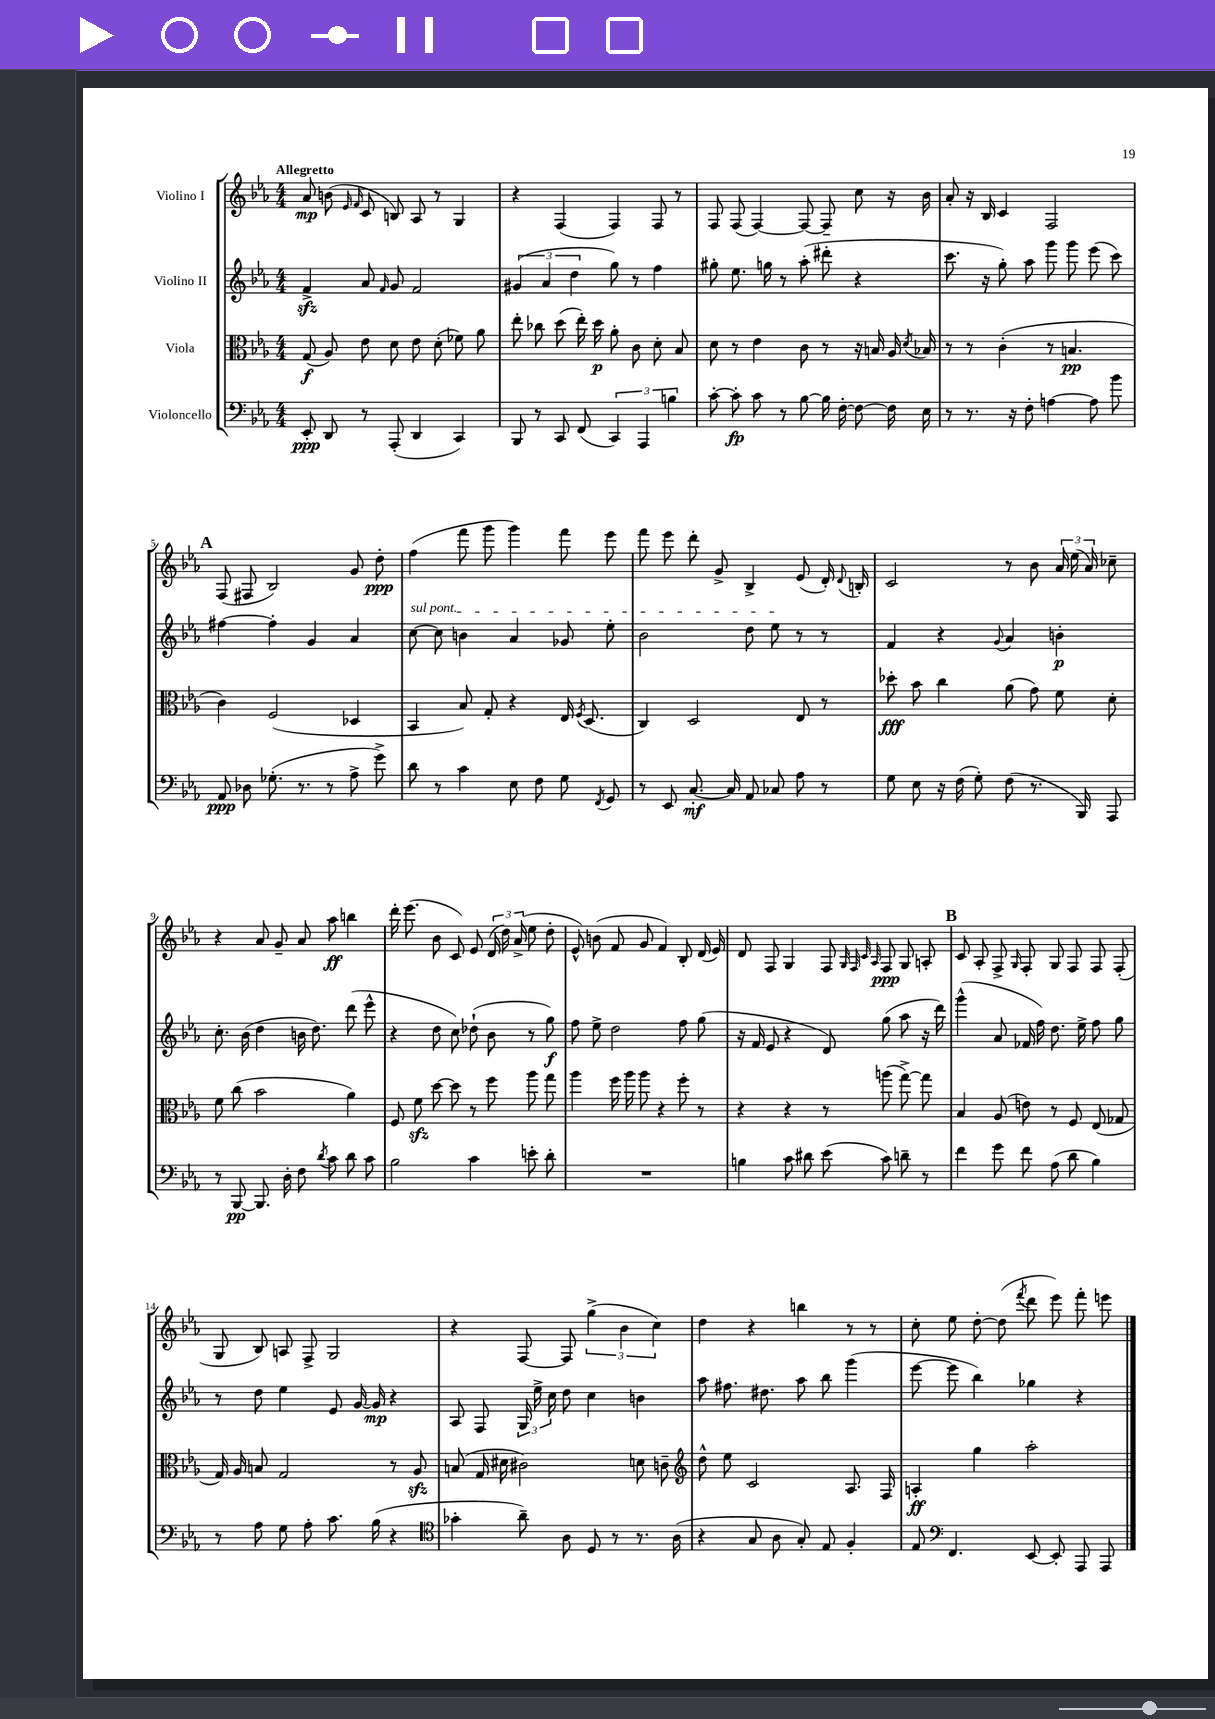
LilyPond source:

<<
\new StaffGroup <<
\new Staff = "s0" \with { instrumentName = "Violino I" } {
    \clef treble \key ees \major \numericTimeSignature \time 4/4 \tempo "Allegretto"
    \autoBeamOff aes'8\mp b'8( \grace { ees'16 f'16 } c'8 b8) aes8 r8 g4 |
    r4 f4( f4) f8 r8 |
    f8 f8( f4~) f8~ f8-- c''8 r16 bes'16 |
    aes'8-. r16 bes16 c'4 f2 |
    \mark \markup { \bold "A" } f8( fis8 bes2) g'8 d''8-.\ppp |
    f''4( f'''8 g'''8 g'''4) f'''8 ees'''8 |
    f'''8 ees'''8 d'''8-. g'8-> bes4-> ees'8( d'16-.) \appoggiatura { d'8 } b16-. |
    c'2 r8 bes'8 \tuplet 3/2 { aes'16 ees''16( aes'16) } ces''8-- |
    r4 aes'8 g'8-- aes'8 aes''8\ff b''4 |
    d'''16-. ees'''8.( bes'8 c'8) ees'8 \tuplet 3/2 { d'16( d''16) aes'16->( } ees''8 d''8-. |
    ees'8-^) b'8( f'8 g'8 f'4) bes8-. d'16( ees'16) |
    d'8 f8 g4 f8 \grace { g32 f32 c'32 aes32 } f8\ppp g8 a8-. |
    \mark \markup { \bold "B" } c'8 aes8-. f8-> \grace { g16 } f8-. g8 f8 f8 f8-.( |
    g8 bes8) a8 f8-> g2 |
    r4 f8~ f8 \tuplet 3/2 { g''4->( bes'4 c''4) } |
    d''4 r4 b''4 r8 r8 |
    c''8-. ees''8 d''8~-. d''8( \acciaccatura { f'''8 } d'''8 ees'''8) f'''8-. e'''8 \bar "|." |
}
\new Staff = "s1" \with { instrumentName = "Violino II" } {
    \clef treble \key ees \major \numericTimeSignature \time 4/4
    \autoBeamOff f'4->\sfz aes'8 \grace { f'16 } g'8 f'2 |
    \tuplet 3/2 { gis'4( aes'4 d''4 } g''8) r8 f''4 |
    gis''8-. ees''8. g''16 r8 aes''8-.( dis'''8-. r4 |
    c'''8. r16 g''8-.) aes''8 g'''8 g'''8 ees'''8( c'''8) |
    \mark \markup { \bold "A" } fis''4~ fis''4-. g'4 aes'4 |
    \once \override TextSpanner.bound-details.left.text = \markup { \italic "sul pont." } c''8~\startTextSpan c''8 b'4 aes'4 ges'8 ees''8-. |
    bes'2 d''8 ees''8\stopTextSpan r8 r8 |
    f'4 r4 \appoggiatura { g'8 } aes'4 b'4-.\p |
    c''8.-. bes'16( d''4 b'16 d''8.) d'''8( ees'''8-^ |
    r4 d''8 c''8) des''8-!( bes'8 r8 g''8\f) |
    f''8 ees''8-> d''2 f''8 g''8( |
    r16 f'16 ees'8 r4 d'8) g''8( aes''8 r16 d'''16) |
    \mark \markup { \bold "B" } g'''4-^( aes'8 fes'16 f''16) d''8. ees''16-> f''8 g''8 |
    r8 d''8 ees''4 ees'8 g'16~ g'16\mp r4 |
    aes8 f8 \tuplet 3/2 { g16 ees''16-> c''16 } d''8 c''4 b'4 |
    aes''8 fis''8. dis''8. aes''8 bes''8 g'''4( |
    ees'''8~ ees'''8 bes''4) ges''4 r4 \bar "|." |
}
\new Staff = "s2" \with { instrumentName = "Viola" } {
    \clef alto \key ees \major \numericTimeSignature \time 4/4
    \autoBeamOff g8\f( aes8) ees'8 d'8 ees'8 d'8-.( fes'8) aes'8 |
    ees''8-. ces''8 d''8( ees''16-.) d''16\p aes'8-. c'8 d'8-. bes8 |
    d'8 r8 ees'4 c'8 r8 r16 b16 aes16 \acciaccatura { d'8 } bes16 |
    r8 r8 c'4-.( r8 b4.\pp |
    \mark \markup { \bold "A" } c'4) f2( des4 |
    bes,4 bes8) g8-. r4 ees16 \acciaccatura { f8 } d8.( |
    c4) d2 ees8 r8 |
    des''8-.\fff bes'8 c''4 aes'8( g'8) f'8 d'8-. |
    f'8 c''8( bes'2 aes'4) |
    f8 f'8\sfz d''8~ d''8 r8 f''8 aes''8 g''8 |
    aes''4 f''16 aes''16 aes''8 r4 f''8-. r8 |
    r4 r4 r8 a''8( g''8~->) g''8 |
    \mark \markup { \bold "B" } bes4 aes8( e'8) r8 f8 ees8( ges8 |
    g16) aes16 b8 g2 r8 aes8\sfz |
    b8( g16 dis'16 cis'2) d'8 c'8-- |
    \clef treble d''8-^ ees''8 c'2 aes8. f16 |
    a4-.\ff g''4 aes''2-. \bar "|." |
}
\new Staff = "s3" \with { instrumentName = "Violoncello" } {
    \clef bass \key ees \major \numericTimeSignature \time 4/4
    \autoBeamOff ees,8-.\ppp d,8 r8 aes,,8-.( d,4 c,4) |
    bes,,8 r8 c,8 f,8( \tuplet 3/2 { c,4) aes,,4 b4 } |
    c'8~-. c'8-.\fp c'8 r8 bes8~ bes16 f16~-. f8~ f16 ees16 |
    r8 r8. r16 f8-. a4~ a8 bes'8 |
    \mark \markup { \bold "A" } aes,8\ppp des8 ges8.-.( r8. r8 aes8-> g'8->) |
    d'8 r8 c'4 ees8 f8 g8 \acciaccatura { f,8 } g,8 |
    r8 ees,8 c8.~-.\mf c16 aes,8 ces8 aes8 r8 |
    g8 ees8 r16 f16( g8-.) f8( r8. bes,,16) aes,,8 |
    r8 bes,,8~\pp bes,,8. d16-. f8 \acciaccatura { d'8 } c'8 d'8 c'8 |
    bes2 c'4 e'8-. d'8-. |
    R1 |
    b4 c'8 dis'8 ees'8( c'8) d'8-- r8 |
    \mark \markup { \bold "B" } f'4 g'8 f'8 aes8( d'8 bes4) |
    r8 aes8 g8 aes8-. c'8. bes16( r4 |
    \clef tenor ges'4-. aes'8--) aes8 d8 r8 r8. aes16( |
    r4 g8 aes8 g8-.) ees8 f4-. |
    ees8 \clef bass f,4. ees,8~ ees,8-. aes,,8 aes,,8 \bar "|." |
}
>>
>>
